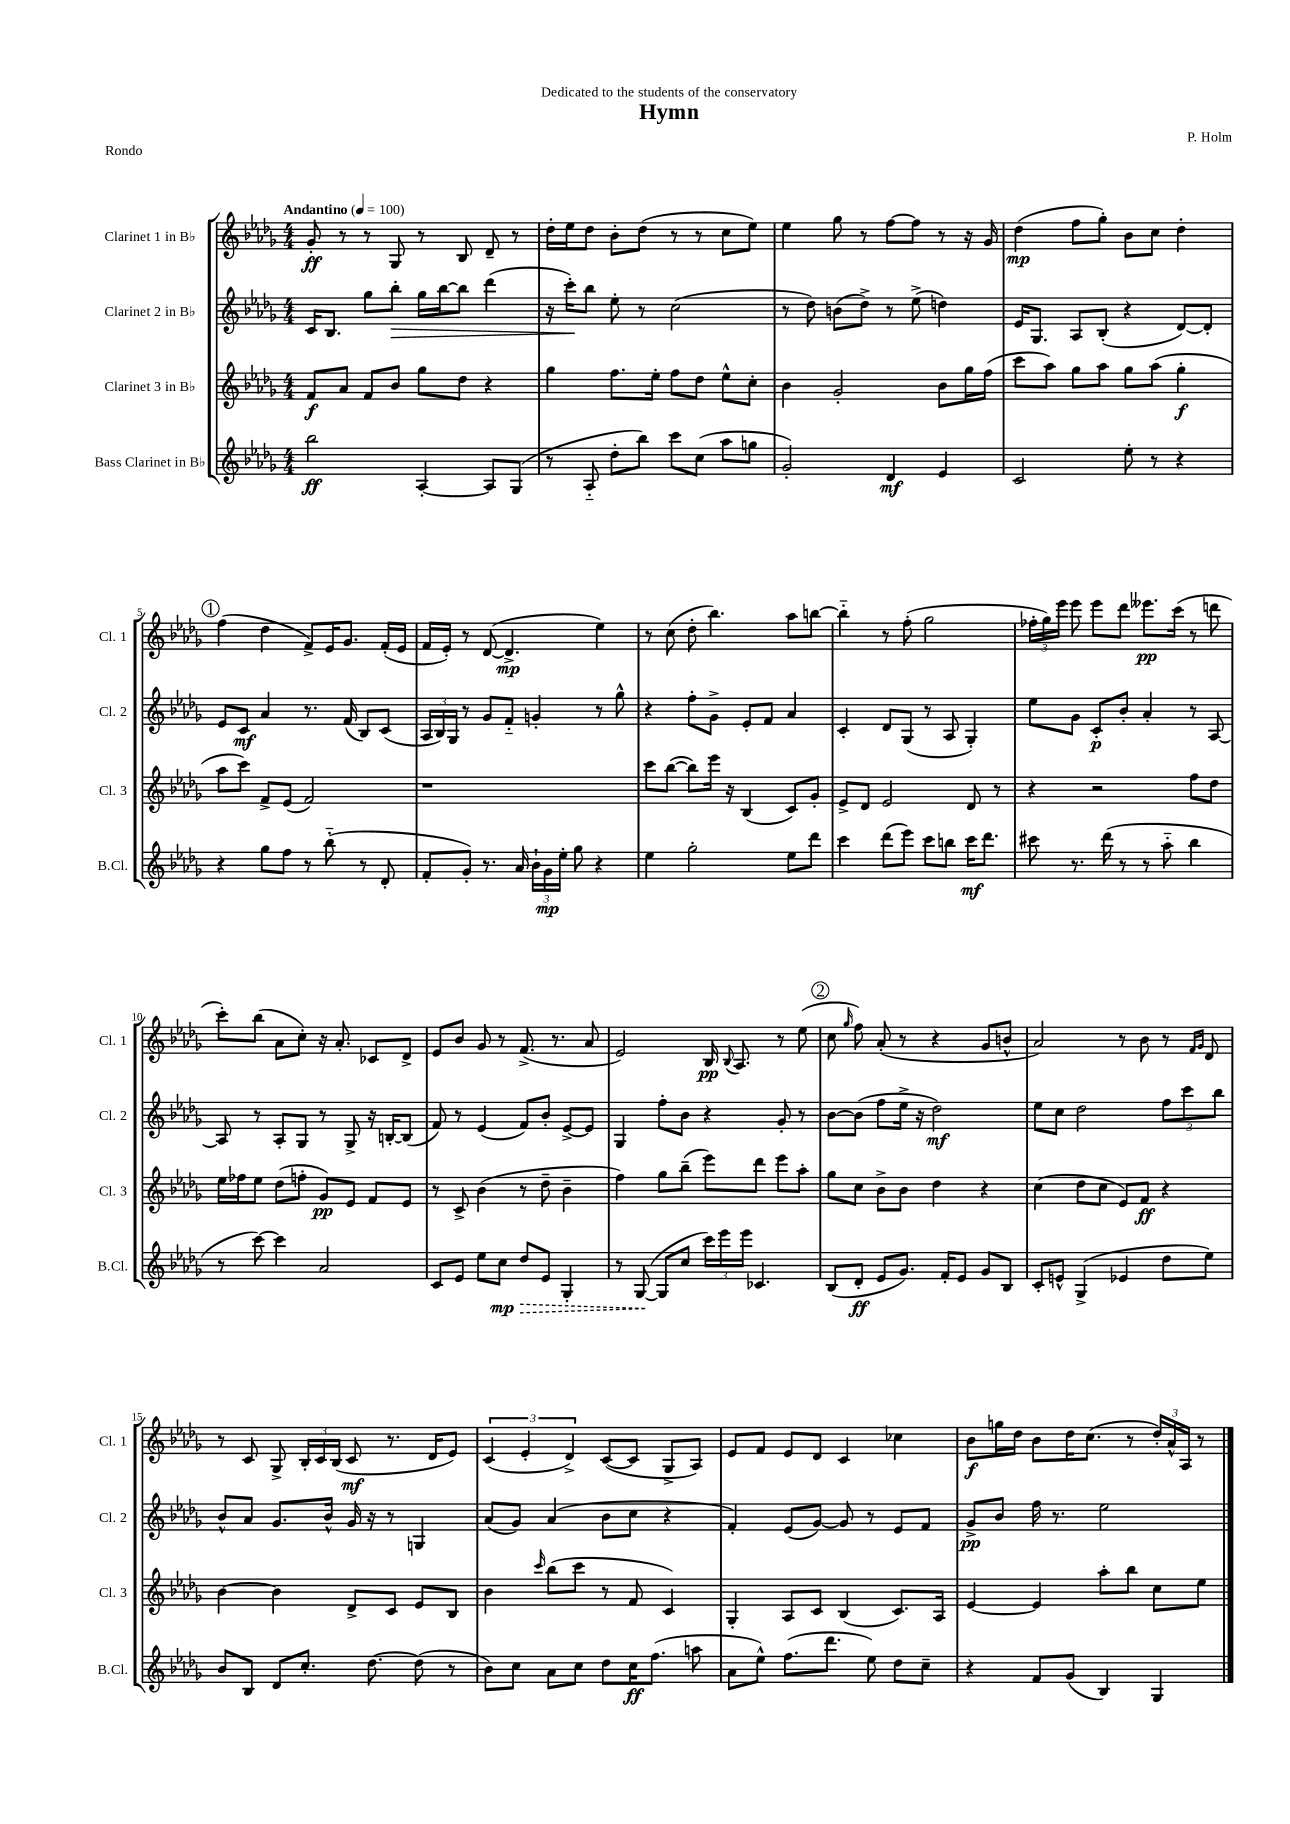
\header { title = "Hymn" composer = "P. Holm" dedication = "Dedicated to the students of the conservatory" piece = "Rondo" }
<<
\new StaffGroup <<
\new Staff = "s0" \with { instrumentName = "Clarinet 1 in Bb" shortInstrumentName = "Cl. 1" } {
    \clef treble \key des \major \numericTimeSignature \time 4/4 \tempo "Andantino" 4 = 100
    \autoBeamOff ges'8-.\ff r8 r8 ges8 r8 bes8 des'8-- r8 |
    des''16[-. ees''16 des''8] bes'8[-. des''8]( r8 r8 c''8[ ees''8]) |
    ees''4 ges''8 r8 f''8[~ f''8] r8 r16 ges'16 |
    des''4\mp( f''8[ ges''8]-.) bes'8[ c''8] des''4-. |
    \mark \markup { \circle "1" } f''4( des''4 f'8[->) ees'16 ges'8.] f'16[-.( ees'16] |
    f'16[ ees'16]-.) r8 des'8~( des'4.->\mp ees''4) |
    r8 c''8( des''8-. bes''4.) aes''8[ b''8]~ |
    b''4-_ r8 f''8-.( ges''2 |
    \tuplet 3/2 { fes''16[-. ges''16) ees'''16] } ees'''8 ees'''8[ des'''8] eeses'''8.[\pp c'''16]( r8 d'''8 |
    c'''8[-.) bes''8]( aes'8[ c''8]-.) r16 aes'8.-. ces'8[ des'8]-> |
    ees'8[ bes'8] ges'8 r8 f'8.->( r8. aes'8 |
    ees'2) bes16\pp \appoggiatura { bes8 } aes8. r8 ees''8( |
    \mark \markup { \circle "2" } c''8 \grace { ges''16 } f''8) aes'8-.( r8 r4 ges'8[ b'8]-^ |
    aes'2) r8 bes'8 r8 \grace { f'16[ ges'16] } des'8 |
    r8 c'8 ges8-> \tuplet 3/2 { bes16[-. c'16 bes16]( } c'8\mf r8. des'16[ ees'8]) |
    \tuplet 3/2 { c'4( ees'4-. des'4->) } c'8[~( c'8] ges8[-> aes8]) |
    ees'8[ f'8] ees'8[ des'8] c'4 ces''4 |
    bes'8[\f g''16 des''16] bes'8[ des''16 c''8.]( r8 \tuplet 3/2 { des''16[-.) aes'16-^ aes16] } r8 \bar "|." |
}
\new Staff = "s1" \with { instrumentName = "Clarinet 2 in Bb" shortInstrumentName = "Cl. 2" } {
    \clef treble \key des \major \numericTimeSignature \time 4/4
    \autoBeamOff c'16[ bes8.] ges''8[ bes''8]-.\> ges''16[ bes''16~ bes''8] des'''4( |
    r16 c'''16[-.\!) bes''8] ees''8-. r8 c''2( |
    r8 des''8) b'8[( des''8]->) r8 ees''8->( d''4) |
    ees'16[ ges8.] aes8[ bes8]-.( r4 des'8[~) des'8]-. |
    \mark \markup { \circle "1" } ees'8[ c'8]\mf aes'4 r8. f'16( bes8[) c'8]( |
    \tuplet 3/2 { aes16[ bes16) ges16] } r8 ges'8[ f'8]-_ g'4-. r8 ges''8-^ |
    r4 f''8[-. ges'8]-> ees'8[-. f'8] aes'4 |
    c'4-. des'8[ ges8]( r8 aes8 ges4-.) |
    ees''8[ ges'8] c'8[-.\p bes'8]-. aes'4-. r8 aes8~ |
    aes8 r8 aes8[-. ges8] r8 ges8-> r16 b16[~-. b8]( |
    f'8) r8 ees'4( f'8[) bes'8]-. ees'8[~-> ees'8] |
    ges4 f''8[-. bes'8] r4 ges'8-. r8 |
    \mark \markup { \circle "2" } bes'8[~ bes'8]( f''8[ ees''16]-> r16 des''2\mf) |
    ees''8[ c''8] des''2 \tuplet 3/2 { f''8[ c'''8 bes''8] } |
    bes'8[-^ aes'8] ges'8.[ bes'16]-^ ges'16 r16 r8 g4 |
    aes'8[( ges'8]) aes'4( bes'8[ c''8] r4 |
    f'4-.) ees'8[( ges'8]~) ges'8 r8 ees'8[ f'8] |
    ges'8[->\pp bes'8] f''16 r8. ees''2 \bar "|." |
}
\new Staff = "s2" \with { instrumentName = "Clarinet 3 in Bb" shortInstrumentName = "Cl. 3" } {
    \clef treble \key des \major \numericTimeSignature \time 4/4
    \autoBeamOff f'8[\f aes'8] f'8[ bes'8] ges''8[ des''8] r4 |
    ges''4 f''8.[ ees''16]-. f''8[ des''8] ees''8[-^ c''8]-. |
    bes'4 ges'2-. bes'8[ ges''16 f''16]( |
    c'''8[ aes''8]) ges''8[ aes''8] ges''8[ aes''8]( ges''4-.\f |
    \mark \markup { \circle "1" } aes''8[ c'''8]) f'8[-> ees'8]( f'2) |
    r1 |
    c'''8[ bes''8]~( bes''8[) ees'''16] r16 bes4( c'8[) ges'8]-. |
    ees'8[-> des'8] ees'2 des'8 r8 |
    r4 r2 f''8[ des''8] |
    ees''16[ fes''16 ees''8] des''8[( f''8]-. ges'8[\pp) ees'8] f'8[ ees'8] |
    r8 c'8-> bes'4( r8 des''8-- bes'4-- |
    f''4) ges''8[ bes''8]--( ees'''8[) des'''8] ees'''8[ aes''8]-. |
    \mark \markup { \circle "2" } ges''8[ c''8] bes'8[-> bes'8] des''4 r4 |
    c''4( des''8[ c''8] ees'8[) f'8]\ff r4 |
    bes'4~ bes'4 des'8[-> c'8] ees'8[ bes8] |
    bes'4 \grace { c'''16 } bes''8[( c'''8] r8 f'8 c'4) |
    ges4-. aes8[ c'8] bes4( c'8.[) aes16] |
    ees'4~ ees'4 aes''8[-. bes''8] c''8[ ees''8] \bar "|." |
}
\new Staff = "s3" \with { instrumentName = "Bass Clarinet in Bb" shortInstrumentName = "B.Cl." } {
    \clef treble \key des \major \numericTimeSignature \time 4/4
    \autoBeamOff bes''2\ff aes4~-. aes8[ ges8]( |
    r8 aes8-_ des''8[-. bes''8]) c'''8[ c''8]( aes''8[ g''8] |
    ges'2-.) des'4\mf ees'4 |
    c'2 ees''8-. r8 r4 |
    \mark \markup { \circle "1" } r4 ges''8[ f''8] r8 bes''8-_( r8 des'8-. |
    f'8[-. ges'8]-.) r8. aes'16 \tuplet 3/2 { bes'16[-! ges'16\mp ees''16]-. } ges''8 r4 |
    ees''4 ges''2-. ees''8[ des'''8] |
    c'''4 des'''8[( ees'''8]) c'''8[ b''8] c'''16[\mf des'''8.] |
    cis'''8 r8. des'''16( r8 r8 aes''8-_ bes''4 |
    r8 c'''8~) c'''4 aes'2 |
    c'8[ ees'8] ees''8[ \once \override Hairpin.style = #'dashed-line c''8]\mp\> des''8[ ees'8] ges4-. |
    r8 ges8~\!( ges8[ c''8] \tuplet 3/2 { c'''16[) ees'''16 ees'''16] } ces'4. |
    \mark \markup { \circle "2" } bes8[( des'8]-.\ff ees'8[ ges'8.]) f'16[-. ees'8] ges'8[ bes8] |
    c'8[-. e'8]-^ ges4->( ees'4 des''8[ ees''8]) |
    bes'8[ bes8] des'8[ c''8.]-. des''8.~ des''8( r8 |
    bes'8[) c''8] aes'8[ c''8] des''8[ c''16\ff f''8.]( a''8 |
    aes'8[ ees''8]-^) f''8.[( des'''8.] ees''8) des''8[ c''8]-- |
    r4 f'8[ ges'8]( bes4) ges4 \bar "|." |
}
>>
>>
